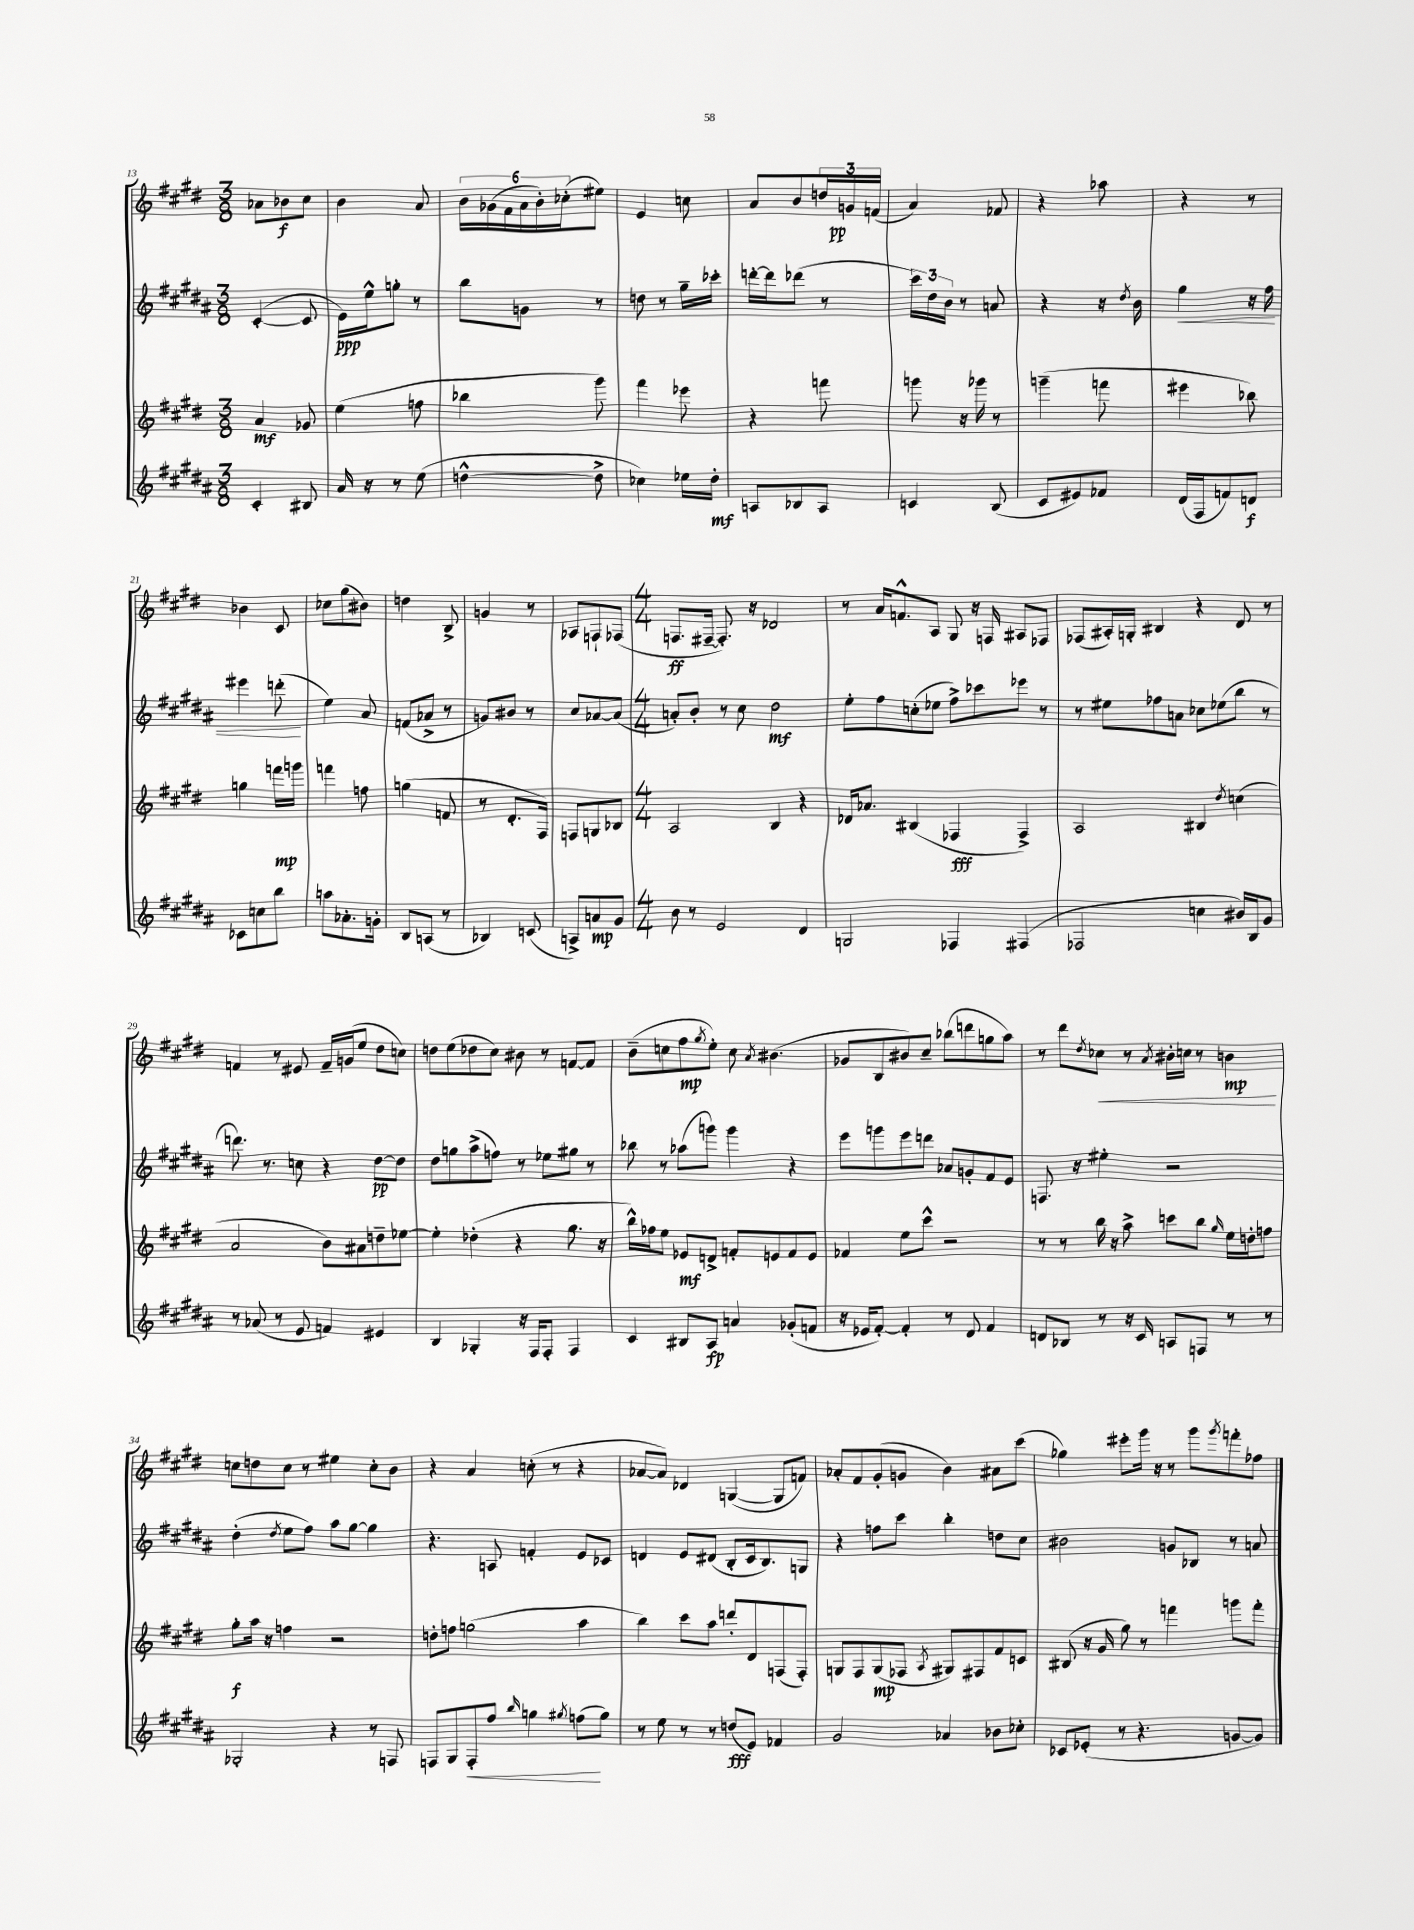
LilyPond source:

<<
\new StaffGroup <<
\new Staff = "s0" {
    \clef treble \key e \major \numericTimeSignature \time 3/8
    aes'8 bes'8\f cis''8 |
    b'4 a'8 |
    \tuplet 6/4 { b'16 ges'16( fis'16 a'16 b'16-.) ces''16-.( } eis''8) |
    e'4 c''8 |
    a'8 b'8 \tuplet 3/2 { d''16 g'16\pp f'16( } |
    a'4) fes'8 |
    r4 aes''8 |
    r4 r8 |
    bes'4 cis'8 |
    ces''8 gis''8( bis'8) |
    d''4 b8-> |
    g'4 r8 |
    aes8 f8-! fes8( |
    \numericTimeSignature \time 4/4 f8.\ff fis16~-- fis8.-.) r16 des'2 |
    r8 a'16 f'8.-^ a8 gis8 r16 f16 ais8 fes8 |
    fes8( ais16-.) g16-. bis4 r4 dis'8 r8 |
    f'4 r8 eis'8 f'16-- g'16( e''8 dis''8 c''8) |
    d''8 e''8( des''8 cis''8) bis'8 r8 f'8~ f'8 |
    b'8--( c''8 fis''8\mp \acciaccatura { gis''8 } e''8-.) c''8 \acciaccatura { a'8 } bis'4.( |
    ges'8 b8 bis'8) cis''8-- bes''8( d'''8 g''8 a''8) |
    r8 dis'''8 \acciaccatura { dis''8 } ces''8\< r8 \acciaccatura { a'8 } bis'16-. c''16 r8 b'4\mp\! |
    c''8 d''8 c''8 r8 eis''4 c''8-. b'8 |
    r4 a'4 c''8-.( r8 r4 |
    aes'8~ aes'8) des'4 g4~( g8 f'8) |
    aes'8-. fis'8 gis'8-.( g'8 b'4) ais'8 cis'''8( |
    ges''4) eis'''8-. gis'''16 r16 r8 gis'''8 \acciaccatura { gis'''8 } f'''8-. fes''8 \bar "|." |
}
\new Staff = "s1" {
    \clef treble \key b \major \numericTimeSignature \time 3/8
    cis'4~-.( cis'8 |
    e'16\ppp) e''16-^ g''8-. r8 |
    b''8 g'8 r8 |
    d''8 r8 gis''16-- ces'''16-. |
    d'''16~-. d'''16 des'''8( r8 |
    \tuplet 3/2 { cis'''16) dis''16 b'16 } r8 a'8 |
    r4 r16 \acciaccatura { dis''8 } b'16 |
    gis''4\< r16 fis''16 |
    eis'''4 d'''8-.\!( |
    e''4) ais'8 |
    f'8( aes'8-> r8 |
    g'8) bis'8 r8 |
    cis''8 aes'8~ aes'8( |
    \numericTimeSignature \time 4/4 a'8-.) b'8-. r8 cis''8 dis''2\mf |
    e''8-. fis''8 c''8-.( ees''8 fis''8->) ces'''8 ees'''8 r8 |
    r8 eis''8 fes''8 a'8 ces''8 ees''8( b''8 r8 |
    d'''8.) r8. c''8 r4 dis''8~\pp dis''8 |
    dis''8 g''8 ais''8->( f''8) r8 ees''8 gis''8 r8 |
    bes''8 r8 aes''8( g'''8) g'''4 r4 |
    e'''8 g'''8 e'''8 d'''8 aes'8 g'8-. fis'8 e'8 |
    f8. r16 eis''4-. r2 |
    dis''4-.( \acciaccatura { dis''8 } e''8 fis''8) ais''8 gis''8~ gis''4 |
    r4. a8 f'4-. e'8 ces'8 |
    d'4 e'8 dis'8( b8-. cis'16 b8.) g8 |
    r4 f''8 cis'''8 b''4-. d''8 cis''8 |
    bis'2 g'8 bes8 r8 a'8 \bar "|." |
}
\new Staff = "s2" {
    \clef treble \key e \major \numericTimeSignature \time 3/8
    a'4\mf ges'8 |
    e''4( f''8 |
    bes''4 gis'''8) |
    fis'''4 ees'''8 |
    r4 f'''8 |
    g'''8 r16 ges'''16 r8 |
    g'''4--( f'''8 |
    eis'''4 bes''8) |
    g''4 f'''16\mp g'''16 |
    f'''4 f''8 |
    g''4( f'8 |
    r8 dis'8.-. fis16) |
    f8 g8 bes8 |
    \numericTimeSignature \time 4/4 a2 b4 r4 |
    des'16 aes'8. bis4( fes4\fff fes4->) |
    a2 bis4 \acciaccatura { dis''8 } c''4( |
    a'2 b'8) ais'8 d''8-- ees''8~ |
    ees''4-. des''4-.( r4 gis''8. r16 |
    b''16-^) fes''16 e''8 ees'8\mf d'8-> f'8-. e'8 f'8 e'8 |
    fes'4 e''8 cis'''8-^ r2 |
    r8 r8 b''16 r16 a''8-> c'''8 b''8 \grace { gis''16 } e''16 d''16-. f''8 |
    gis''8-.\f a''16 r16 f''4 r2 |
    d''8-. f''8 g''2( a''4 |
    b''4) cis'''8 a''8 d'''8-. dis'8 f8( f8-.) |
    g8 fis8 g8\mp( fes8 \acciaccatura { a8 } gis8) fis8 fis'8 c'8 |
    bis8( r16 gis'16 gis''8) r8 f'''4 g'''8 f'''8-. \bar "|." |
}
\new Staff = "s3" {
    \clef treble \key b \major \numericTimeSignature \time 3/8
    cis'4-. bis8 |
    ais'16 r16 r8 e''8( |
    d''4~-^ d''8-> |
    ces''4) ees''16 dis''16-.\mf |
    a8 bes8 a8 |
    c'4 b8( |
    cis'8 eis'8) fes'8 |
    dis'16( fis16 f'8) d'8\f |
    ces'8 c''8 b''8 |
    a''8 aes'8.-. g'16-. |
    b8 a8( r8 |
    bes4) c'8( |
    a8->) a'8\mp gis'8 |
    \numericTimeSignature \time 4/4 b'8 r8 e'2 dis'4 |
    g2 fes4 fis4( |
    fes2 c''4 bis'16) b16 gis'8 |
    r8 aes'8( r8 e'8 f'4) eis'4 |
    b4 ges4-. r16 fis16 fis8-. fis4 |
    cis'4 bis8 ais8\fp a'4 ges'8-.( f'8 |
    r16 ees'16 fis'8~-.) fis'4-. r8 dis'8 fis'4 |
    d'8 bes8 r8 r16 cis'16 a8 f8 r8 r8 |
    ges2-. r4 r8 f8 |
    f8 gis8 f8-.\< fis''8 \grace { b''16 } g''4 \acciaccatura { gis''8 } f''8\!( gis''8) |
    r8 e''8 r8 r8 d''8\fff( e'8) fes'4 |
    gis'2 aes'4 bes'8 ces''8-. |
    ces'8 ees'8-.( r8 r4. g'8~ g'8) \bar "|." |
}
>>
>>
\layout { \context { \Score currentBarNumber = #13 } }
